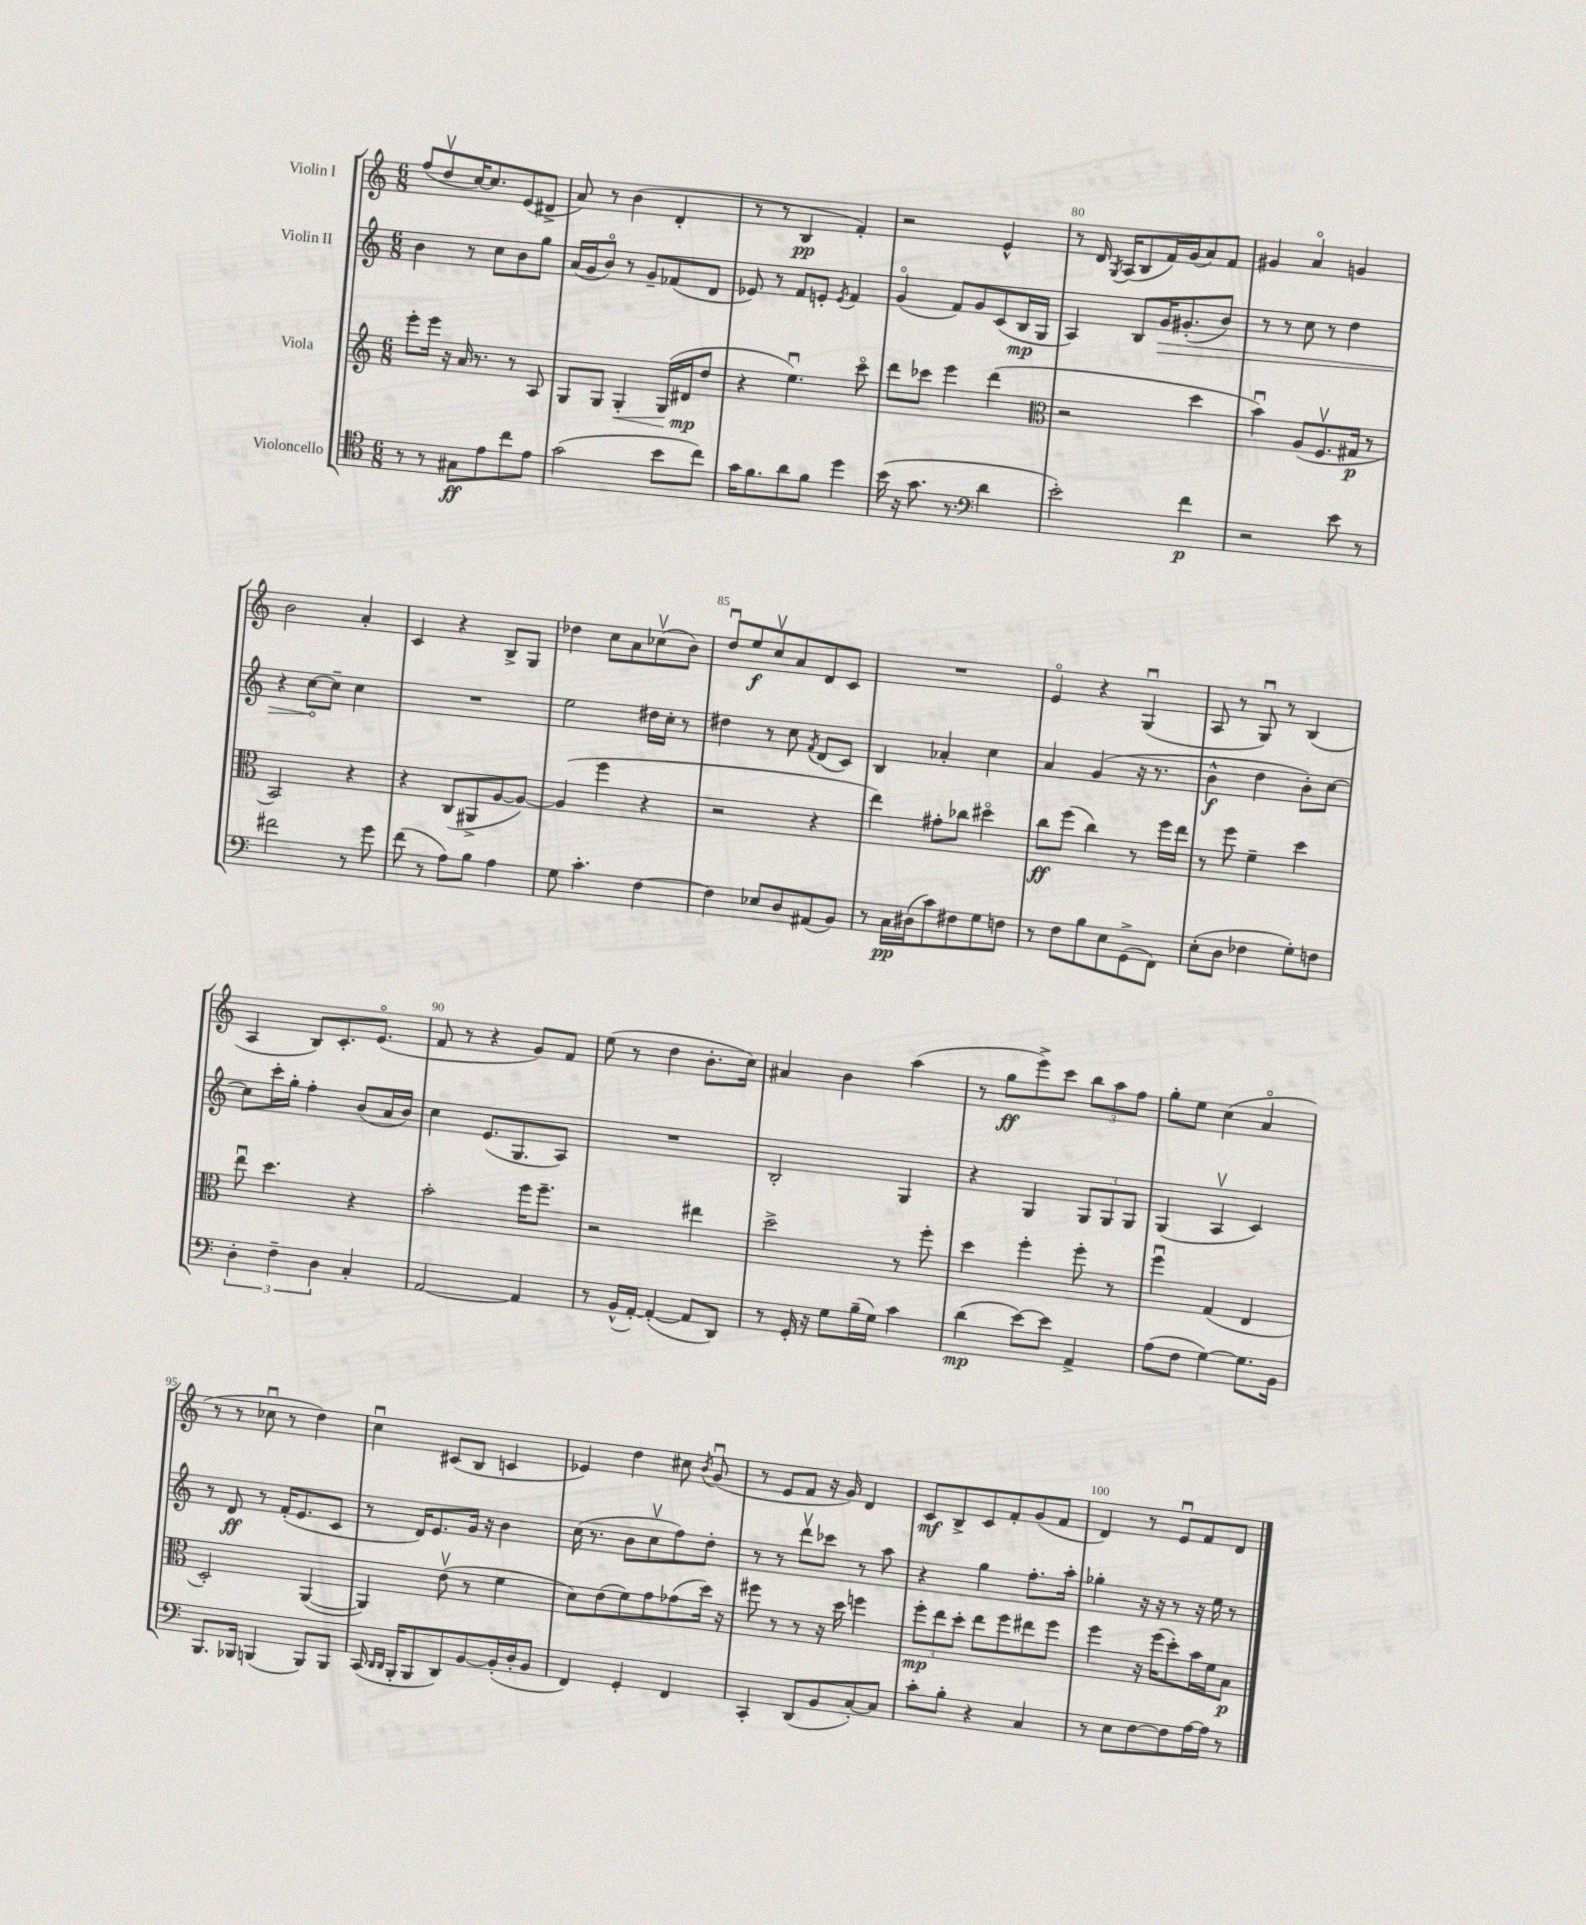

**kern	**dynam	**kern	**dynam	**kern	**dynam	**kern	**dynam
*part4	*part4	*part3	*part3	*part2	*part2	*part1	*part1
*staff4	*staff4	*staff3	*staff3	*staff2	*staff2	*staff1	*staff1
*I"Violoncello	*	*I"Viola	*	*I"Violin II	*	*I"Violin I	*
*clefC4	*	*clefG2	*	*clefG2	*	*clefG2	*
*k[]	*	*k[]	*	*k[]	*	*k[]	*
*M6/8	*	*M6/8	*	*M6/8	*	*M6/8	*
=76	=76	=76	=76	=76	=76	=76	=76
8r	.	8eee'\L	.	4b\	.	(8ff/L	.
8r	.	16eee\Jk	.	.	.	8ddv/	.
.	.	16r	.	.	.	.	.
8G#X\L	ff	16a/	.	8r	.	[16cc/K)	.
.	.	8.r	.	.	.	8.cc/]	.
8e\	.	.	.	8cc\L	.	.	.
8cc\	.	8r	.	8b\	.	(8e/	.
8e\J	.	8A/	.	8gg\J	.	8d#X^/J	.
=77	=77	=77	=77	=77	=77	=77	=77
(2g\	.	8G/L	.	(16a/LL	.	8a/)	.
.	.	.	.	16g/J	.	.	.
.	.	8G/J	.	8b/J)	.	8r	.
!	!	!	!LO:HP:b	!	!	!	!
.	.	4G'/	<	8r	.	(4b\	.
.	.	.	.	8g~/L	.	.	.
8b\L	.	(16G/LL	.	(8f-X/	.	4d'/	.
.	.	16d#X/J	mp	.	.	.	.
8cc\J)	.	8dd/J	[	8d/J	.	.	.
=78	=78	=78	=78	=78	=78	=78	=78
16g\KL	.	4r	.	8e-X/)	.	8r	.
8.f\	.	.	.	.	.	.	.
.	.	.	.	8r	.	8r	.
8a\	.	4.eeu\)	.	8f/L	.	4B/	pp
8f\J	.	.	.	8en'/J	.	.	.
.	.	.	.	8qe/	.	.	.
4dd\	.	.	.	4f/	.	4f'/)	.
.	.	8ccc\	.	.	.	.	.
=79	=79	=79	=79	=79	=79	=79	=79
(16b\	.	8ddd\L	.	(4g/	.	2r	.
16r	.	.	.	.	.	.	.
8.g\	.	8ccc-X\J	.	.	.	.	.
.	.	4eee\	.	8f/L)	.	.	.
8.r	.	.	.	.	.	.	.
.	.	.	.	8g/	.	.	.
*clefF4	*	*	*	*	*	*	*
4d\	.	(4ddd\	.	(8c/	.	4e^^/	.
.	.	.	.	16B/L	mp	.	.
.	.	.	.	16G/JJ	.	.	.
=80	=80	=80	=80	=80	=80	=80	=80
*	*	*clefC3	*	*	*	*	*
2e'\)	.	2r	.	4A/)	.	8r	.
.	.	.	.	.	.	16d/	.
.	.	.	.	.	.	8qG/	.
.	.	.	.	.	.	(16A/KL	.
.	.	.	.	8B/L	.	8B/	.
!	!	!	!	!	!LO:HP:b	!	!
.	.	.	.	16g/K	>	16f/L)	.
.	.	.	.	(8.g#X'/	.	(16g/J	.
4f\	p	4dd\	.	.	.	8a/)	.
.	.	.	.	8b/J)	.	8f/J	.
=81	=81	=81	=81	=81	=81	=81	=81
2r	.	4bu\)	.	8r	.	4g#X/	.
.	.	.	.	8r	.	.	.
.	.	(8A/L	.	8cc\	.	4a/	.
.	.	8.Fv/	.	8r	.	.	.
8e\	.	.	.	4dd\	.	4gn/	.
.	.	16G#X/Jk	p	.	.	.	.
8r	.	8r	.	.	.	.	.
!!LO:LB:g=z
=82	=82	=82	=82	=82	=82	=82	=82
2f#X\	.	2BB/)	.	4r	.	2b\	.
.	.	.	.	[8cc\L	.	.	.
.	.	.	.	8cc~\J]	]	.	.
8r	.	4r	.	4cc\	.	4a'/	.
8g\	.	.	.	.	.	.	.
=83	=83	=83	=83	=83	=83	=83	=83
(8f\	.	4r	.	2.r	.	4c/	.
8r	.	.	.	.	.	.	.
8A\L)	.	(8C/L	.	.	.	4r	.
8B\J	.	8AA#X^/	.	.	.	.	.
4A\	.	[8A/	.	.	.	8B^/L	.
.	.	8A/J_)	.	.	.	8G/J	.
=84	=84	=84	=84	=84	=84	=84	=84
8G\	.	(4A/]	.	2ee\	.	4dd-X\	.
4.c'\	.	.	.	.	.	.	.
.	.	4ff\	.	.	.	8cc\L	.
.	.	.	.	.	.	8a\	.
[4F\	.	4r	.	16dd#X\LL	.	(8cc-Xv\	.
.	.	.	.	16cc'\JJ	.	.	.
.	.	.	.	8r	.	8b\J)	.
=85	=85	=85	=85	=85	=85	=85	=85
4F\]	.	2r	.	4dd#X\	.	8ddu/L	.
.	.	.	.	.	.	8ee/	f
8E-X/L	.	.	.	8r	.	8ccv/	.
8D/	.	.	.	8cc\	.	8a/	.
.	.	.	.	8qf/	.	.	.
(8AA#X/	.	4r	.	(8d/L	.	8d/	.
8BB/J)	.	.	.	8c/J)	.	8c/J	.
=86	=86	=86	=86	=86	=86	=86	=86
8r	.	4ee\)	.	4B/	.	2.r	.
16C\LL	pp	.	.	.	.	.	.
(16D#X\J	.	.	.	.	.	.	.
8c\)	.	8g#X'\L	.	4a-X'/	.	.	.
8F#X\	.	8cc-X\J	.	.	.	.	.
8G\	.	4dd#X\	.	4cc\	.	.	.
8Fn\J	.	.	.	.	.	.	.
=87	=87	=87	=87	=87	=87	=87	=87
8r	.	8cc\L	ff	4a/	.	4e/	.
8F\L	.	(8ff\J	.	.	.	.	.
8B\	.	4cc\)	.	(4g/	.	4r	.
8E\	.	.	.	.	.	.	.
(8GG^\	.	8r	.	16r	.	(4Gu/	.
.	.	.	.	8.r	.	.	.
8FF\J)	.	16ff\LL	.	.	.	.	.
.	.	16ee\JJ	.	.	.	.	.
=88	=88	=88	=88	=88	=88	=88	=88
(8E'\L	.	8r	.	4b^^\	f	8A/	.
8D\J	.	8ff\	.	.	.	8r	.
4F-X\	.	4f~\	.	4dd\	.	8Gu/)	.
.	.	.	.	.	.	8r	.
8G'\L)	.	4dd\	.	8b'\L)	.	(4B/	.
8Fn\J	.	.	.	[8cc\J	.	.	.
!!LO:LB:g=z
=89	=89	=89	=89	=89	=89	=89	=89
6D'\	.	8eeu\	.	8cc\L]	.	4A/	.
.	.	4.dd\	.	16ccc'\L	.	.	.
6F~\	.	.	.	.	.	.	.
.	.	.	.	16gg'\JJ	.	.	.
.	.	.	.	4ff'\	.	8B/L)	.
6D\	.	.	.	.	.	.	.
.	.	.	.	.	.	8.c'/	.
4C'/	.	4r	.	(8b/L	.	.	.
.	.	.	.	.	.	(8.e/J	.
.	.	.	.	16a/L	.	.	.
.	.	.	.	16b/JJ)	.	.	.
=90	=90	=90	=90	=90	=90	=90	=90
[2AA/	.	2b'\	.	4cc\	.	8f/	.
.	.	.	.	.	.	8r	.
.	.	.	.	(8.e/L	.	4r	.
.	.	.	.	8.G/	.	.	.
4AA/]	.	16ff\KL	.	.	.	8g/L)	.
.	.	8.ff~\J	.	.	.	.	.
.	.	.	.	8A/J)	.	8f/J	.
=91	=91	=91	=91	=91	=91	=91	=91
8r	.	2r	.	2.r	.	(8ee\	.
(16BB^^/LL	.	.	.	.	.	8r	.
[16AA'/JJ)	.	.	.	.	.	.	.
(4AA'/_	.	.	.	.	.	4dd\	.
8AA/L]	.	4ee#X\	.	.	.	8.b'\L	.
8DD/J)	.	.	.	.	.	.	.
.	.	.	.	.	.	16cc\Jk)	.
=92	=92	=92	=92	=92	=92	=92	=92
8r	.	2dd^\	.	2B'/	.	4a#X/	.
16GG'/	.	.	.	.	.	.	.
16r	.	.	.	.	.	.	.
8G\L	.	.	.	.	.	4b\	.
(16B~\L	.	.	.	.	.	.	.
16G\JJ)	.	.	.	.	.	.	.
4c\	.	8r	.	4G/	.	(4aa\	.
.	.	8ff'\	.	.	.	.	.
=93	=93	=93	=93	=93	=93	=93	=93
(4d\	mp	4dd\	.	4r	.	8r	.
.	.	.	.	.	.	8gg\L	ff
[8e\L)	.	4ff'\	.	4G/	.	8eee^\)	.
8e\J]	.	.	.	.	.	8ccc\J	.
4AA^/	.	8ff'\	.	12G/L	.	12bb\L	.
.	.	.	.	12G/	.	12aa\	.
.	.	8r	.	.	.	.	.
.	.	.	.	12G/J	.	12ff\J	.
=94	=94	=94	=94	=94	=94	=94	=94
(8A\L	.	4ffu\	.	(4G/	.	8gg'\L	.
8F\J	.	.	.	.	.	8ee\J	.
[4G\)	.	(4G/	.	4Av/	.	(4cc\	.
8.G\L]	.	4E/	.	4c/)	.	4a/	.
16BB\Jk	.	.	.	.	.	.	.
!!LO:LB:g=z
=95	=95	=95	=95	=95	=95	=95	=95
8.BBB/L	.	2D'/)	.	8r	.	8r	.
.	.	.	.	8d/	ff	8r	.
16BBB-X/Jk	.	.	.	.	.	.	.
(4BBBn/	.	.	.	8r	.	8cc-Xu\	.
.	.	.	.	(16f'/KL	.	8r	.
.	.	.	.	8.e/	.	.	.
8BBB/L)	.	([4AA/	.	.	.	4dd\)	.
8BBB/J	.	.	.	8c/J	.	.	.
=96	=96	=96	=96	=96	=96	=96	=96
(16CC/	.	4AA/])	.	8r	.	4ccu\	.
16qqDD/LL	.	.	.	.	.	.	.
16qqDD/JJ	.	.	.	.	.	.	.
16BBB'/KL	.	.	.	.	.	.	.
8BBB/	.	.	.	16d/KL)	.	.	.
.	.	.	.	8.e/	.	.	.
8DD/)	.	(8ev\	.	.	.	(8c#X/L	.
[8BB/	.	8r	.	16g/Jk	.	8B/J	.
.	.	.	.	16r	.	.	.
(16BB'/L]	.	4f\	.	4b\	.	4cn/	.
16D'/J	.	.	.	.	.	.	.
8BB/J	.	.	.	.	.	.	.
=97	=97	=97	=97	=97	=97	=97	=97
4FF/)	.	8d\L)	.	(16cc\	.	4e-X/)	.
.	.	.	.	8.r	.	.	.
.	.	(8e\	.	.	.	.	.
4GG'/	.	8f\)	.	8b\L	.	4dd\	.
.	.	8g\	.	8ccv\	.	.	.
4FF/	.	(8g-X\	.	8ff\)	.	8cc#X\	.
.	.	.	.	.	.	8qb/	.
.	.	16dd\Jk)	.	8dd'\J	.	(8gu/	.
.	.	16r	.	.	.	.	.
=98	=98	=98	=98	=98	=98	=98	=98
4CC'/	.	8ff#X\	.	8r	.	8r	.
.	.	8r	.	8r	.	8e/L	.
(8DD/L	.	8r	.	8dddv\L	.	8f/J	.
8BB/	.	16r	.	8ccc-X\J	.	16r	.
.	.	16dd\	.	.	.	16g/)	.
[8C'/)	.	4ffn\	.	8r	.	4d/	.
8C/J]	.	.	.	8aa\	.	.	.
=99	=99	=99	=99	=99	=99	=99	=99
8c'\L	.	12ff'\L	mp	4r	.	8c/L	mf
.	.	12ee\	.	.	.	.	.
8B'\J	.	.	.	.	.	8B^/	.
.	.	12dd'\J	.	.	.	.	.
4r	.	8ee\L	.	4gg\	.	8c/	.
.	.	8ff\	.	.	.	8f'/	.
4C/	.	8ee#X\	.	8.ff'\L	.	(8g/	.
.	.	8ff\J	.	.	.	8f/J	.
.	.	.	.	16aa'\Jk	.	.	.
=100	=100	=100	=100	=100	=100	=100	=100
8r	.	4ff\	.	4gg-X'\	.	4d/)	.
8E\L	.	.	.	.	.	.	.
[8F\	.	16r	.	16r	.	8r	.
.	.	(16ff\KL	.	16r	.	.	.
8F\]	.	8dd'\)	.	8r	.	8eu/L	.
[16A\L	.	16b\L	.	16r	.	8f/	.
16A\JJ]	.	16f\J	.	16ee\	.	.	.
8r	.	8B\J	p	8r	.	8d/J	.
==	==	==	==	==	==	==	==
*-	*-	*-	*-	*-	*-	*-	*-
